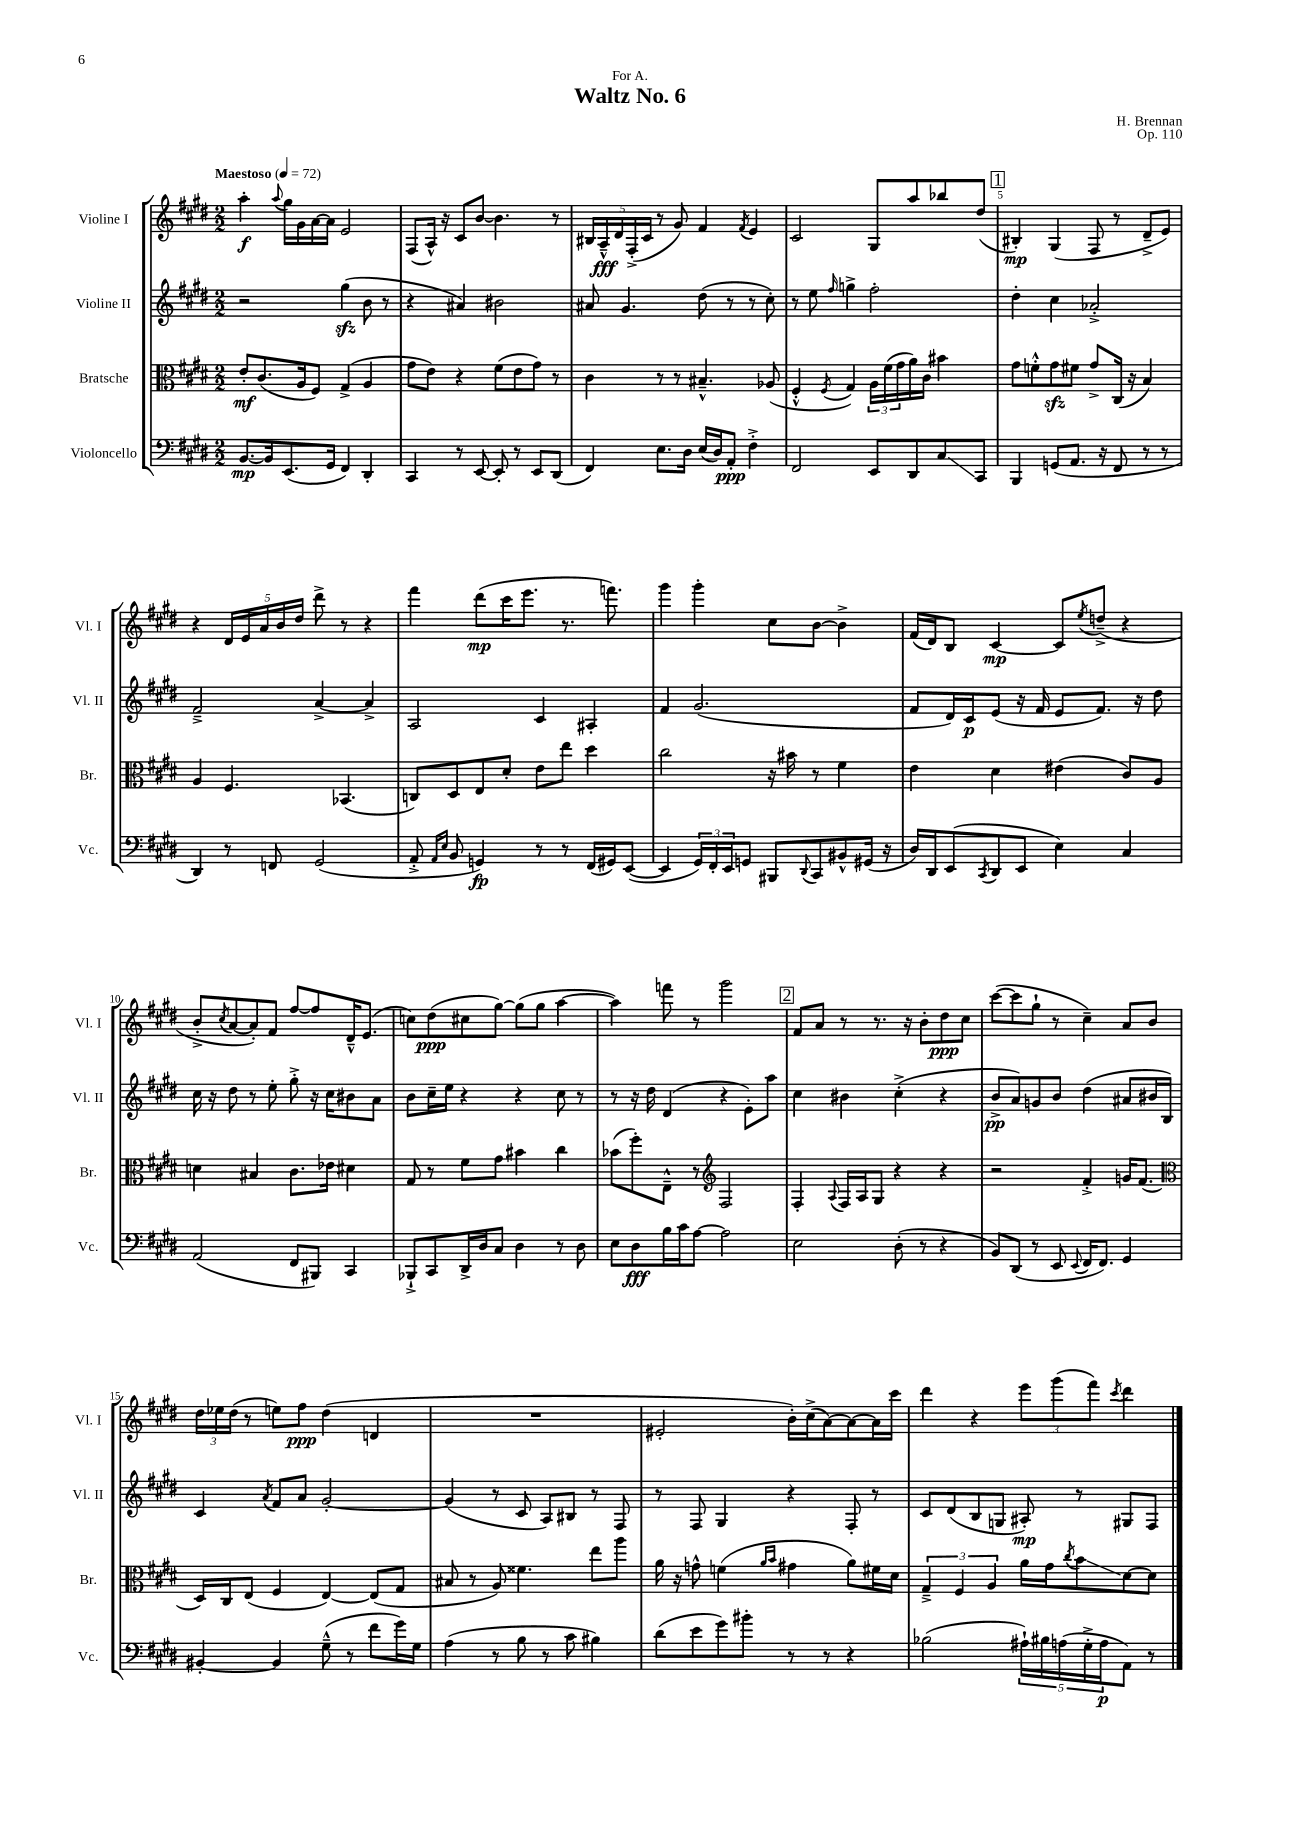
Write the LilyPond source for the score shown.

\header { title = "Waltz No. 6" composer = "H. Brennan" dedication = "For A." opus = "Op. 110" }
<<
\new StaffGroup <<
\new Staff = "s0" \with { instrumentName = "Violine I" shortInstrumentName = "Vl. I" } {
    \clef treble \key e \major \numericTimeSignature \time 2/2 \tempo "Maestoso" 4 = 72
    a''4-.\f \appoggiatura { a''8 } gis''16 gis'16 a'16~ a'16 e'2 |
    fis8( a16-^) r16 cis'8 b'8~ b'4. r8 |
    \tuplet 5/4 { bis16 a16---^\fff dis'16 fis16-.->( cis'16 } r8 gis'8) fis'4 \acciaccatura { fis'8 } e'4 |
    cis'2 gis8 a''8 bes''8 dis''8( |
    \mark \markup { \box "1" } bis4-.\mp) gis4( fis8 r8 dis'8---> e'8) |
    r4 \tuplet 5/4 { dis'16 e'16 a'16 b'16 dis''16 } dis'''8-> r8 r4 |
    fis'''4 dis'''8\mp( cis'''16 e'''8. r8. f'''8.) |
    gis'''4 gis'''4-. cis''8 b'8~ b'4-> |
    fis'16( dis'16) b8 cis'4~\mp cis'8 \acciaccatura { e''8 } d''8--->( r4 |
    b'8-.-> \acciaccatura { cis''8 } a'8~ a'8-.) fis'8 fis''8~ fis''8 dis'16---^ e'8.( |
    c''8) dis''8\ppp( cis''8 gis''8~) gis''8( gis''8 a''4~ |
    a''4) f'''8 r8 gis'''2 |
    \mark \markup { \box "2" } fis'8 a'8 r8 r8. r16 b'8-. dis''8\ppp cis''8 |
    cis'''8~( cis'''8 gis''8-! r8 cis''4--) a'8 b'8 |
    \tuplet 3/2 { dis''16 ees''16 dis''16( } r8 e''8) fis''8\ppp dis''4( d'4 |
    R1 |
    eis'2-. b'16-.) cis''16->( a'8~) a'8~ a'16 cis'''16 |
    dis'''4 r4 \tuplet 3/2 { e'''8 gis'''8( fis'''8) } \acciaccatura { cis'''8 } dis'''4 \bar "|." |
}
\new Staff = "s1" \with { instrumentName = "Violine II" shortInstrumentName = "Vl. II" } {
    \clef treble \key e \major \numericTimeSignature \time 2/2
    r2 gis''4\sfz( b'8 r8 |
    r4 ais'4) bis'2 |
    ais'8 gis'4. dis''8( r8 r8 cis''8-.) |
    r8 e''8 \grace { fis''16 } g''4-> fis''2-. |
    \mark \markup { \box "1" } dis''4-. cis''4 aes'2-.-> |
    fis'2---> a'4~-> a'4-> |
    a2 cis'4 ais4-. |
    fis'4 gis'2.( |
    fis'8 dis'16) cis'16\p e'8( r16 fis'16 e'8 fis'8.) r16 dis''8 |
    cis''16 r16 dis''8 r8 e''8-. gis''8-.-> r16 cis''16 bis'8 a'8 |
    b'8 cis''16-- e''16 r4 r4 cis''8 r8 |
    r8 r16 dis''16 dis'4( r4 e'8-.) a''8 |
    \mark \markup { \box "2" } cis''4 bis'4 cis''4-.->( r4 |
    b'8->\pp a'8) g'8 b'8 dis''4( ais'8 bis'16 b16) |
    cis'4 \acciaccatura { a'8 } fis'8 a'8 gis'2~-. |
    gis'4( r8 cis'8 a8) bis8 r8 fis8 |
    r8 fis8 gis4 r4 fis8-. r8 |
    cis'8 dis'8( b8 g8 ais8-.\mp) r8 gis8 fis8 \bar "|." |
}
\new Staff = "s2" \with { instrumentName = "Bratsche" shortInstrumentName = "Br." } {
    \clef alto \key e \major \numericTimeSignature \time 2/2
    e'8-.\mf cis'8.( a16 fis8) gis4->( a4 |
    gis'8 e'8) r4 fis'8( e'8 gis'8) r8 |
    cis'4 r8 r8 bis4.---^ aes8( |
    fis4-.-^ \acciaccatura { fis8 } gis4) \tuplet 3/2 { a16 fis'16( gis'16 } a'16) cis'16 bis'4 |
    \mark \markup { \box "1" } gis'8 f'8-.-^ gis'8\sfz fis'8 gis'8-> cis16( r16 b4) |
    a4 fis4. bes,4.( |
    c8) dis8 e8 dis'8-. e'8 e''8 dis''4 |
    cis''2 r16 bis'16 r8 fis'4 |
    e'4 dis'4 eis'4( cis'8) a8 |
    d'4 bis4 cis'8. ees'16 dis'4 |
    gis8 r8 fis'8 gis'8 bis'4 cis''4 |
    bes'8( fis''8-.) e8---^ r8 \clef treble fis2 |
    \mark \markup { \box "2" } fis4-. \appoggiatura { a8 } fis16 a16 gis8 r4 r4 |
    r2 fis'4-.-> g'16 fis'8.( |
    \clef alto dis16) cis16 e8( fis4 e4~) e8( gis8 |
    bis8 r8 a8) fisis'4. e''8 a''8 |
    a'16 r16 g'8-^ f'4( \grace { a'16 b'16 } gis'4 a'8) fis'16 dis'16 |
    \tuplet 3/2 { gis4---> fis4 a4 } a'16 gis'16 \acciaccatura { cis''8 } b'8\glissando dis'8~ dis'8 \bar "|." |
}
\new Staff = "s3" \with { instrumentName = "Violoncello" shortInstrumentName = "Vc." } {
    \clef bass \key e \major \numericTimeSignature \time 2/2
    b,8.~\mp b,16 e,8.( gis,16 fis,4) dis,4-. |
    cis,4 r8 e,8~ e,8-. r8 e,8 dis,8( |
    fis,4) e8. dis16 e16( dis16) a,8-.\ppp fis4-.-> |
    fis,2 e,8 dis,8 cis8\glissando cis,8 |
    \mark \markup { \box "1" } b,,4 g,8( a,8. r16 fis,8 r8 r8 |
    dis,4) r8 f,8 gis,2( |
    a,8-.-> \grace { a,16 e16 } b,8 g,4\fp) r8 r8 fis,16( gis,16) e,8~( |
    e,4 \tuplet 3/2 { gis,16) fis,16-. e,16 } g,8 bis,,8 \appoggiatura { dis,8 } cis,8 bis,8-^ gis,16( r16 |
    dis16) dis,16 e,8( \acciaccatura { cis,8 } dis,8 e,8 e4) cis4 |
    a,2( fis,8 bis,,8) cis,4 |
    bes,,8-!-> cis,8 dis,16-> dis16 cis8 dis4 r8 dis8 |
    e8 dis8\fff b16 cis'16 a8~ a2 |
    \mark \markup { \box "2" } e2 dis8-.( r8 r4 |
    b,8) dis,8( r8 e,8 \appoggiatura { e,8 } fis,16 fis,8.) gis,4 |
    bis,4~-. bis,4 gis8---^( r8 fis'8 gis'16) gis16 |
    a4( r8 b8 r8 cis'8 bis4) |
    dis'8( e'8 gis'8) bis'8-. r8 r8 r4 |
    bes2( \tuplet 5/4 { ais16-!) bis16 a16( gis16-.-> a16\p } a,8) r8 \bar "|." |
}
>>
>>
\layout { \context { \Score \override BarNumber.break-visibility = ##(#f #t #t) barNumberVisibility = #(every-nth-bar-number-visible 5) } }
